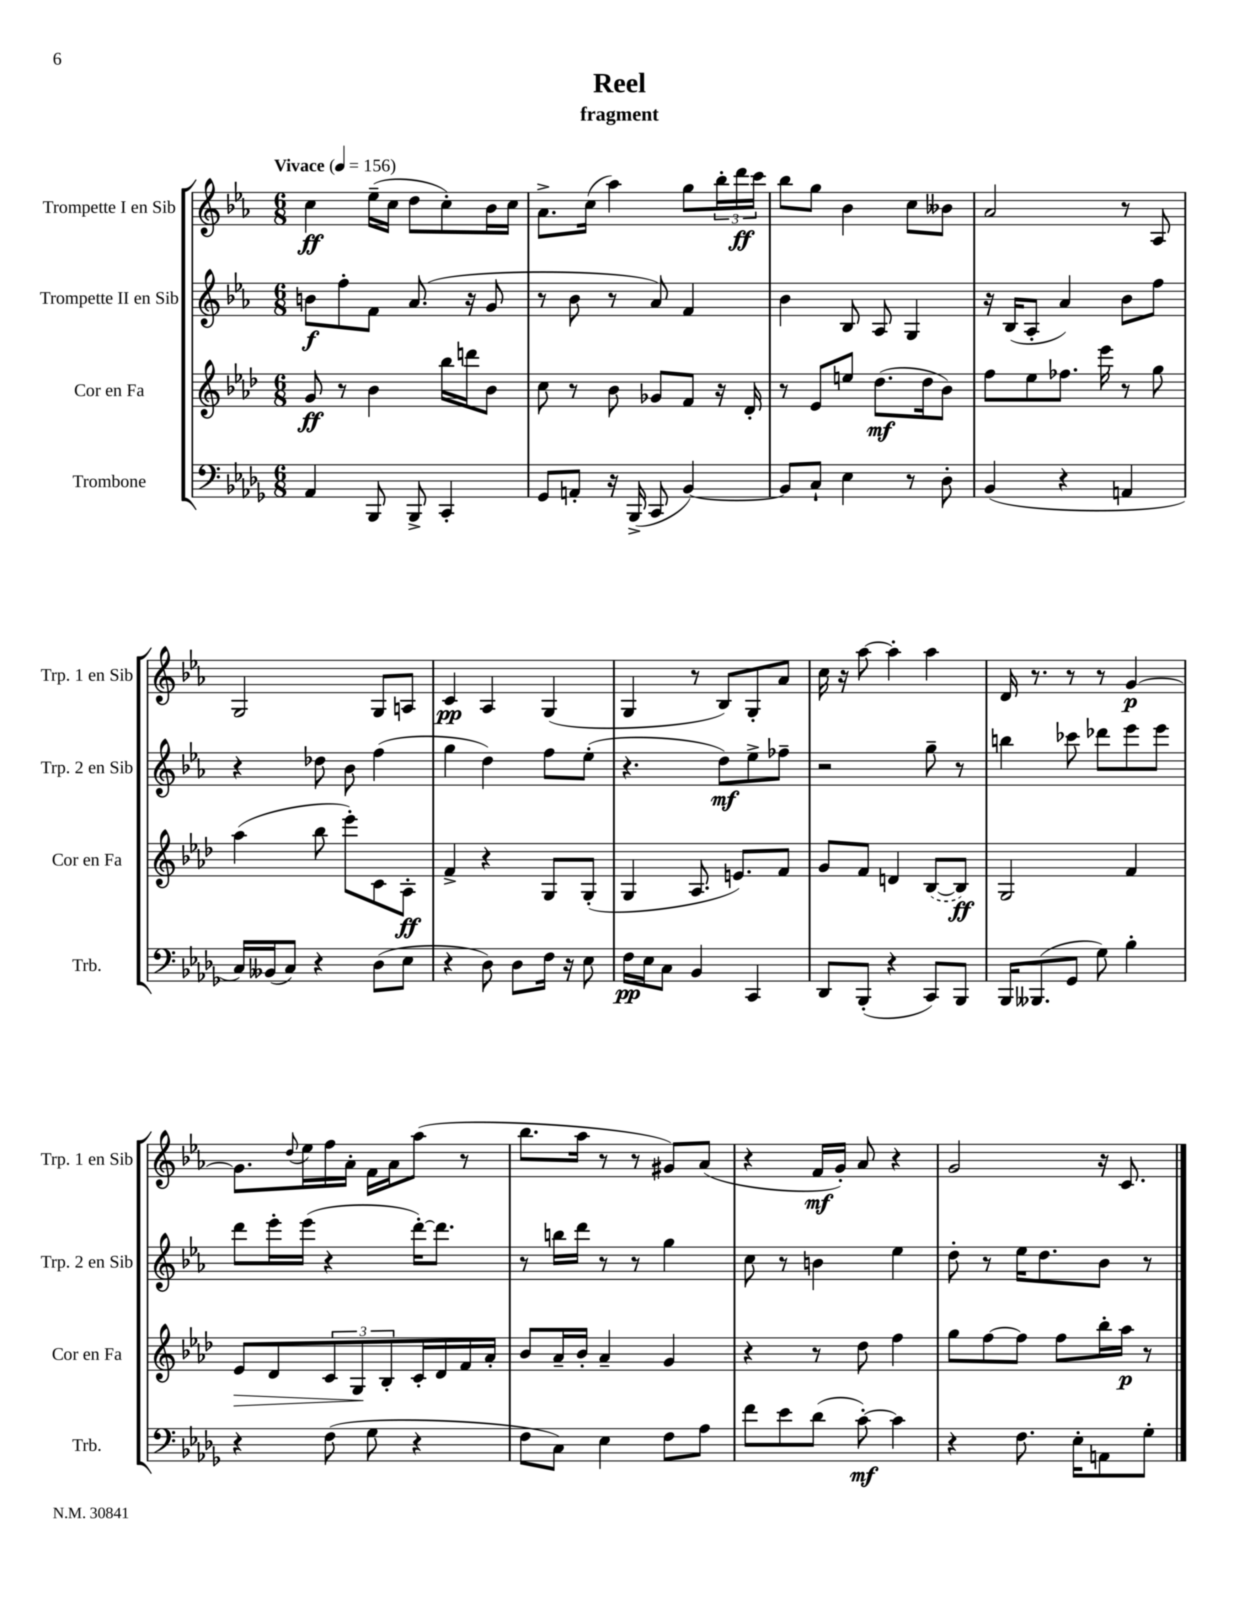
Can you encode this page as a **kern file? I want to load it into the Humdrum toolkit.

**kern	**kern	**kern	**kern
*staff4	*staff3	*staff2	*staff1
*clefF4	*clefG2	*clefG2	*clefG2
*k[b-e-a-d-g-]	*k[b-e-a-d-]	*k[b-e-a-]	*k[b-e-a-]
*M6/8	*M6/8	*M6/8	*M6/8
*MM156	*MM156	*MM156	*MM156
4AA-	8g	8b	4cc
.	8r	8ff'	.
8BBB-	4b-	8f	(16ee-~
.	.	.	16cc
8BBB-^	.	(8.a-	8dd
4CC'	16bb-	.	8cc')
.	16ddd	16r	.
.	8b-	8g	16b-
.	.	.	16cc
=	=	=	=
8GG-	8cc	8r	8.a-^
8AA'	8r	8b-	.
.	.	.	(16cc
16r	8b-	8r	4aa-)
(16BBB-^	.	.	.
8CC	8g-	8a-)	.
[4BB-)	8f	4f	8gg
.	16r	.	24bb-'
.	.	.	24ddd
.	16d-'	.	.
.	.	.	24ccc
=	=	=	=
8BB-]	8r	4b-	8bb-
8C`	8e-	.	8gg
4E-	8ee	8B-	4b-
.	(8.dd-	8A-	.
8r	.	4G	8cc
.	16dd-	.	.
8D-'	8b-)	.	8b--
=	=	=	=
(4BB-	8ff	16r	2a-
.	.	(16B-	.
.	8ee-	8A-'	.
4r	8.ff-	4a-)	.
.	16eee-	.	.
4AA	8r	8b-	8r
.	8gg	8ff	8A-
=	=	=	=
16C)	(4aa-	4r	2G
(16BB--	.	.	.
8C)	.	.	.
4r	8bb-	8dd-	.
.	8eee-')	8b-	.
(8D-	8c	(4ff	8G
8E-	8A-'	.	8A
=	=	=	=
4r	4f^	4gg	4c
8D-)	4r	4dd)	4A-
8D-	.	.	.
16F	8G	8ff	(4G
16r	.	.	.
8E-	(8G'	(8ee-'	.
=	=	=	=
16F	4G	4.r	4G
16E-	.	.	.
8C	.	.	.
4BB-	8.A-	.	8r
.	.	8dd)	8B-)
.	8.e)	.	.
4CC	.	8ee-^	8G'
.	8f	8ff-~	8a-
=	=	=	=
8DD-	8g	2r	16cc
.	.	.	16r
(8BBB-'	8f	.	[8aa-
4r	4d	.	4aa-']
8CC)	([8B-	8gg~	4aa-
8BBB-	8B-])	8r	.
=	=	=	=
16BBB-	2G	4bb	16d
(8.BBB--	.	.	8.r
8GG-	.	8ccc-	8r
8G-)	.	8ddd-	8r
4B-'	4f	8eee-	[4g
.	.	8eee-	.
=	=	=	=
4r	8e-	8ddd	8.g]
.	8d-	16eee-'	.
.	.	.	8qqdd
.	.	(16eee-	16ee-
(8F	12c	4r	16ff
.	.	.	16a-'
.	12G	.	.
8G-	.	.	16f
.	12B-'	.	.
.	.	.	16a-
4r	16c'	[16ddd')	(8aa-
.	16d-	8.ddd]	.
.	16f	.	8r
.	16a-'	.	.
=	=	=	=
8F	8b-	8r	8.bb-
8C)	16a-~	16bb	.
.	16b-'	16ddd	16aa-
4E-	4a-~	8r	8r
.	.	8r	8r
8F	4g	4gg	8g#)
8A-	.	.	(8a-
=	=	=	=
8f	4r	8cc	4r
8e-	.	8r	.
(8d-	8r	4b	16f
.	.	.	16g')
[8c')	8dd-	.	8a-
4c]	4ff	4ee-	4r
=	=	=	=
4r	8gg	8dd'	2g
.	[8ff	8r	.
8.F	8ff]	16ee-	.
.	.	8.dd	.
.	8ff	.	.
16E-'	.	.	.
8AA	16bb-'	8b-	16r
.	16aa-	.	8.c
8G-'	8r	8r	.
==	==	==	==
*-	*-	*-	*-
